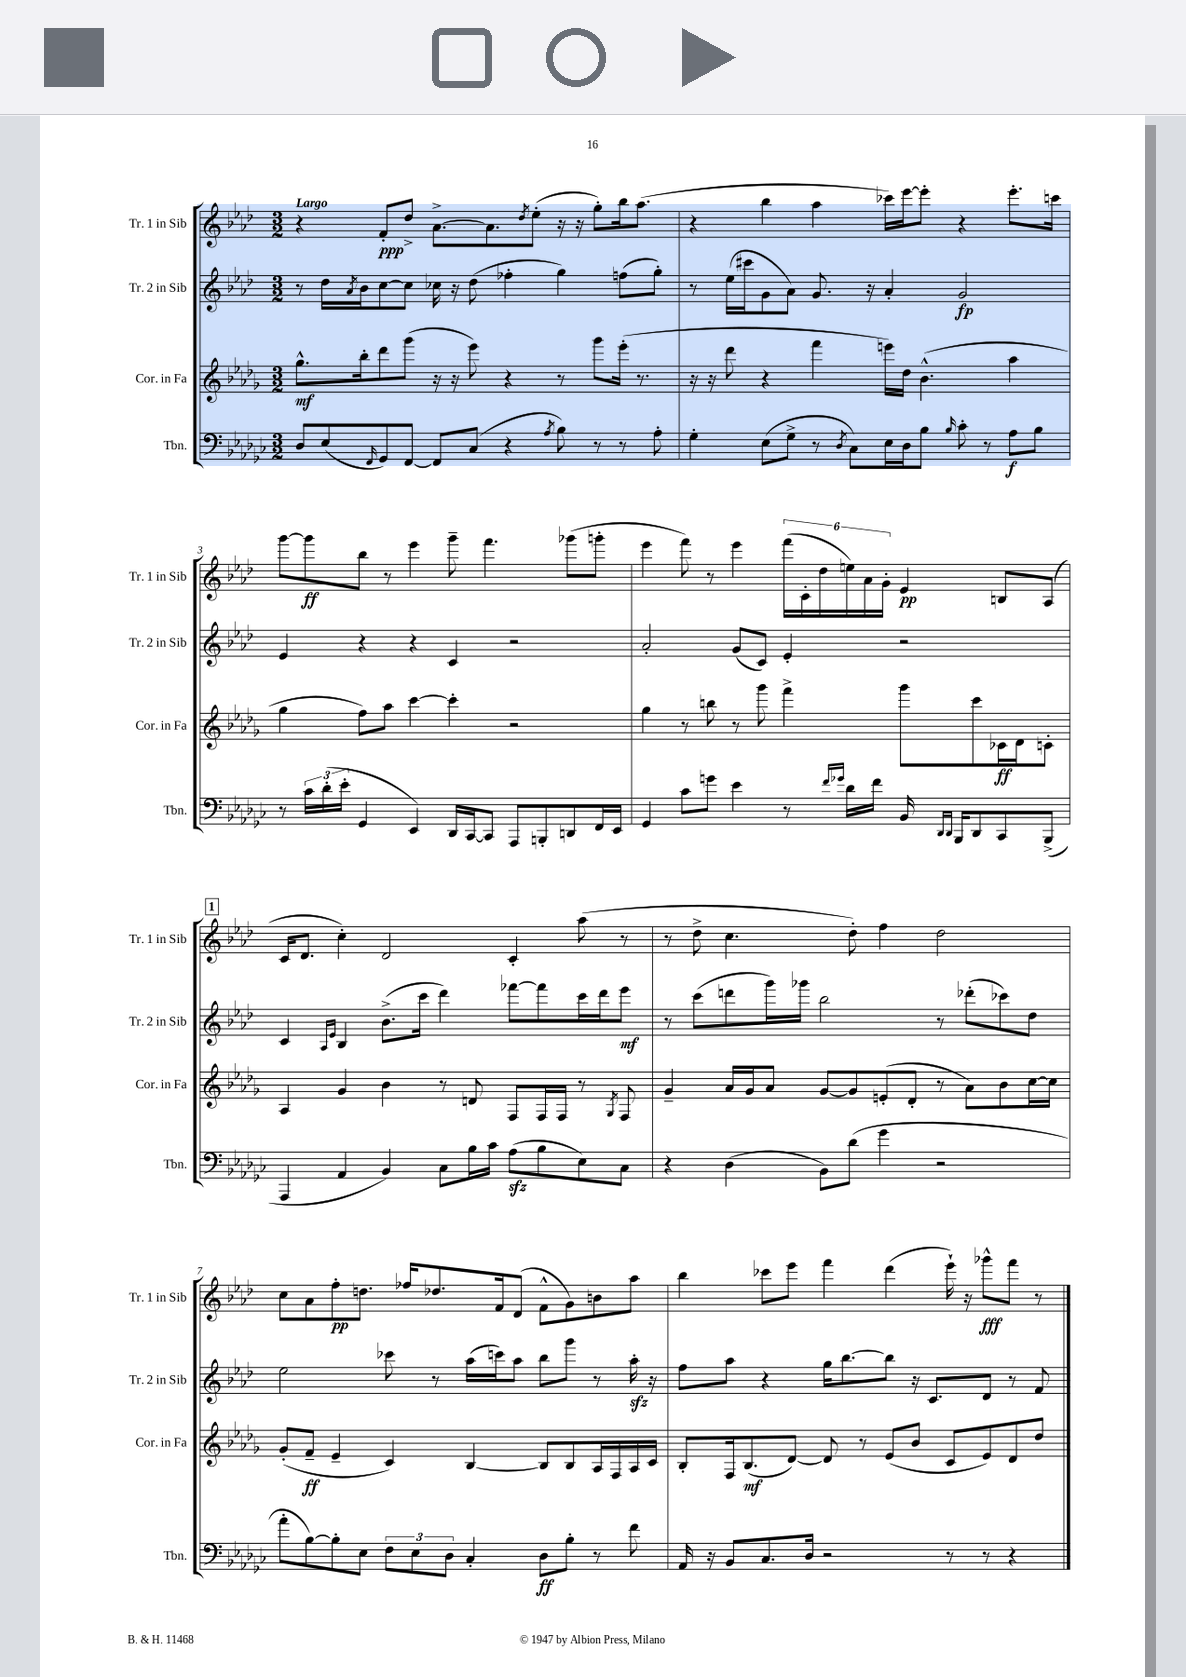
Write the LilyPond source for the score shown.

<<
\new StaffGroup <<
\new Staff = "s0" \with { instrumentName = "Tr. 1 in Sib" shortInstrumentName = "Tr. 1 in Sib" } {
    \clef treble \key aes \major \numericTimeSignature \time 3/2 \tempo "Largo"
    r4 f'8-.\ppp des''8-> aes'8.~-> aes'8. \acciaccatura { des''8 } ees''8-.( r16 r16 g''8-.) bes''16 aes''8.( |
    r4 bes''4 aes''4 ces'''16) ees'''16~ ees'''8-. r4 ees'''8.-. c'''16 |
    g'''8~ g'''8\ff bes''8 r8 ees'''4 g'''8-- f'''4. ges'''8( g'''8-. |
    ees'''4 f'''8) r8 ees'''4 \tuplet 6/4 { f'''16( c'16-. des''16 e''16) aes'16 g'16-. } ees'4\pp b8 aes8( |
    \mark \markup { \box "1" } c'16 des'8. c''4-.) des'2 c'4-. aes''8( r8 |
    r8 des''8-> c''4. des''8-.) f''4 des''2 |
    c''8 aes'8 f''8-.\pp d''8. fes''16 des''8. f'16 des'8( f'8-^ g'8) b'8 aes''8 |
    bes''4 ces'''8 ees'''8 f'''4 des'''4( ees'''16-!) r16 ges'''8-^\fff f'''8 r8 \bar "|." |
}
\new Staff = "s1" \with { instrumentName = "Tr. 2 in Sib" shortInstrumentName = "Tr. 2 in Sib" } {
    \clef treble \key aes \major \numericTimeSignature \time 3/2
    r8 des''16 \acciaccatura { aes'8 } bes'16 c''8~ c''8 ces''16 r16 des''8( fes''4-. g''4) f''8( g''8-.) |
    r8 ees''16( cis'''16 g'8 aes'8) g'8. r16 aes'4-. g'2\fp |
    ees'4 r4 r4 c'4 r2 |
    aes'2-. g'8( c'8) ees'4-. r2 |
    \mark \markup { \box "1" } c'4 \grace { aes16 ees'16 } bes4 bes'8.->( c'''16 des'''4) fes'''8~ fes'''8 c'''16 des'''16 ees'''8\mf |
    r8 c'''8( d'''8 g'''16) ges'''16 bes''2 r8 des'''8-.( ces'''8) des''8 |
    ees''2 ces'''8 r8 aes''16( c'''16) aes''8 bes''8 g'''8 r8 aes''16-.\sfz r16 |
    f''8 aes''8 r4 g''16 bes''8.~ bes''8 r16 c'8. des'8 r8 f'8 \bar "|." |
}
\new Staff = "s2" \with { instrumentName = "Cor. in Fa" shortInstrumentName = "Cor. in Fa" } {
    \clef treble \key des \major \numericTimeSignature \time 3/2
    ges''8.-^\mf bes''16-. des'''8 ges'''8( r16 r16 ees'''8) r4 r8 ges'''8 ees'''16-.( r8. |
    r16 r16 des'''8 r4 f'''4 e'''16) des''16 bes'4.-^( aes''4 |
    ges''4 f''8) aes''8 c'''4~ c'''4-. r2 |
    ges''4 r8 b''8 r8 ges'''8 f'''4-> ges'''8 c'''8 ces'16\ff des'16 c'8-. |
    \mark \markup { \box "1" } aes4 ges'4 bes'4 r8 d'8 f8 f16 f16 r8 \acciaccatura { ges8 } f8 |
    ges'4-- aes'16 ges'16 aes'8 ges'8~ ges'8 e'8-.( des'8-. r8 aes'8) bes'8 c''16~ c''16 |
    ges'8-.( f'8--\ff ees'4-- c'4) bes4~ bes8 bes8 aes16 f16 aes16 c'16 |
    bes8-. f16 bes8.\mf( des'8~) des'8 r8 ees'8( bes'8 c'8 ees'8) des'8 des''8 \bar "|." |
}
\new Staff = "s3" \with { instrumentName = "Tbn." shortInstrumentName = "Tbn." } {
    \clef bass \key ges \major \numericTimeSignature \time 3/2
    des8 ees8( \grace { f,16 } ges,8) f,8~ f,8 ces8( r4 \acciaccatura { aes8 } bes8) r8 r8 aes8-. |
    ges4-. ees8( ges8-> r8 \acciaccatura { des8 } ces8) ees16 des16 bes8 \grace { bes16 } ces'8-. r8 aes8\f bes8 |
    r8 \tuplet 3/2 { ces'16 des'16-.( ees'16-. } ges,4 ees,4) des,16 ces,16~ ces,8 aes,,8 b,,8-. d,8 f,16 ees,16 |
    ges,4 ces'8 g'8 ees'4 r8 \grace { f'16 ges'16 } des'16 f'16 bes,16 \grace { des,16 des,16 } bes,,16 des,8 ces,8 bes,,8->( |
    \mark \markup { \box "1" } aes,,4 aes,4 bes,4) ces8 bes16 ces'16 aes8\sfz( bes8 ees8) ces8 |
    r4 des4( bes,8) des'8( ges'4 r2 |
    aes'8-. bes8~) bes8-. ees8 \tuplet 3/2 { f8 ees8 des8 } ces4-. des8\ff bes8-. r8 f'8 |
    aes,16 r16 bes,8 ces8. des16 r2 r8 r8 r4 \bar "|." |
}
>>
>>
